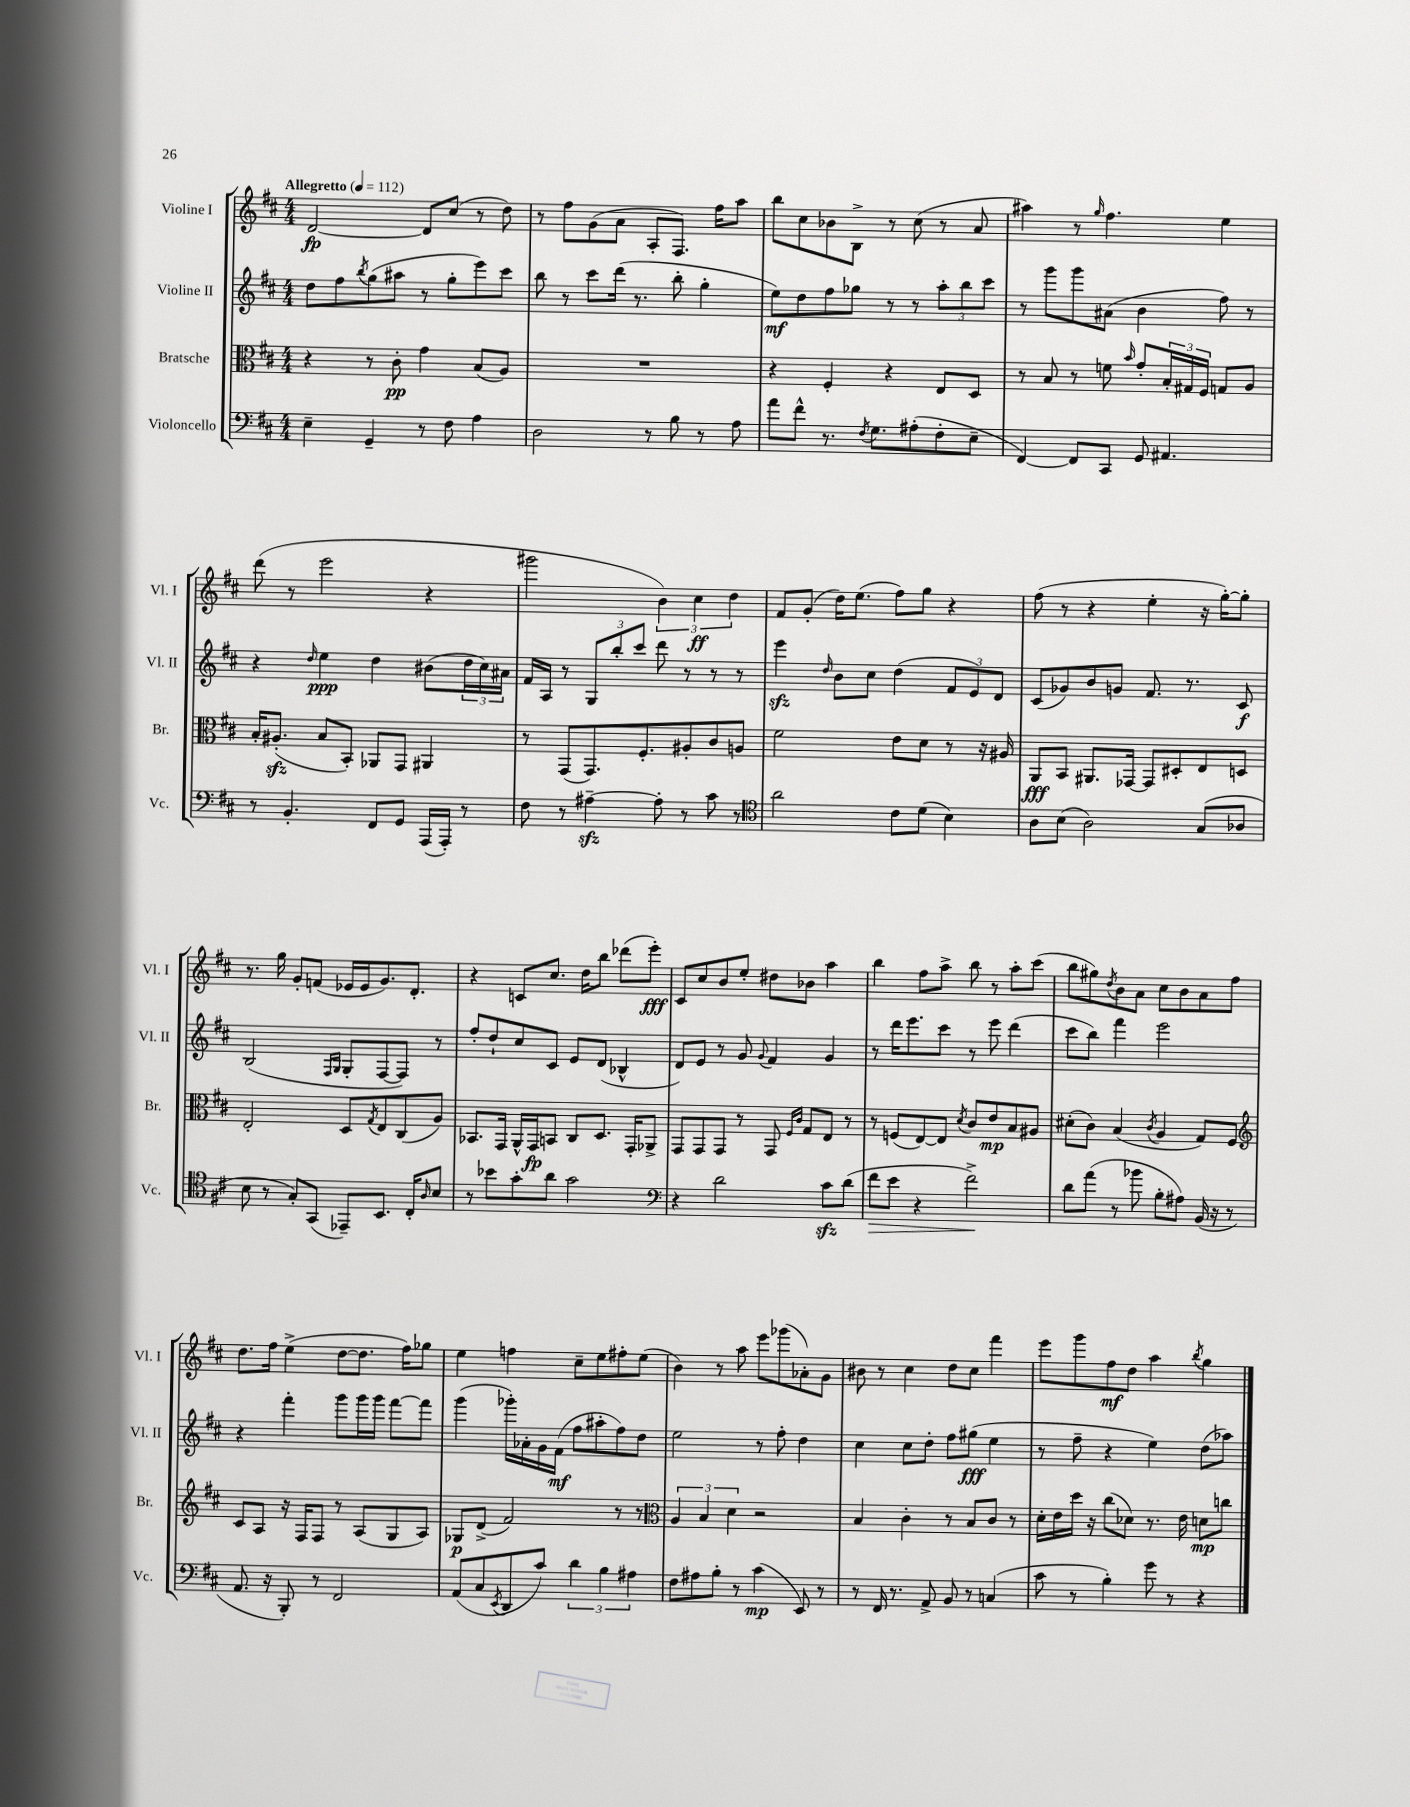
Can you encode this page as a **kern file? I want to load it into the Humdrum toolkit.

**kern	**dynam	**kern	**dynam	**kern	**dynam	**kern	**dynam
*part4	*part4	*part3	*part3	*part2	*part2	*part1	*part1
*staff4	*staff4	*staff3	*staff3	*staff2	*staff2	*staff1	*staff1
*I"Violoncello	*	*I"Bratsche	*	*I"Violine II	*	*I"Violine I	*
*I'Vc.	*	*I'Br.	*	*I'Vl. II	*	*I'Vl. I	*
*clefF4	*	*clefC3	*	*clefG2	*	*clefG2	*
*k[f#c#]	*	*k[f#c#]	*	*k[f#c#]	*	*k[f#c#]	*
*M4/4	*	*M4/4	*	*M4/4	*	*M4/4	*
*MM112	*	*MM112	*	*MM112	*	*MM112	*
=1	=1	=1	=1	=1	=1	=1	=1
!	!	!	!	!	!	!LO:TX:a:B:t=Allegretto	!
4E~\	.	4r	.	8dd\L	.	[2d/	fp
.	.	.	.	8ff#\	.	.	.
.	.	.	.	8qbb/	.	.	.
4GG~/	.	8r	.	(8gg\	.	.	.
.	.	8c#'\	pp	8aa#X\J	.	.	.
8r	.	4g\	.	8r	.	8d/L]	.
8F#\	.	.	.	8gg'\L	.	(8cc#/J	.
4A\	.	(8B/L	.	8eee\)	.	8r	.
.	.	8A/J)	.	8ccc#\J	.	8dd\)	.
=2	=2	=2	=2	=2	=2	=2	=2
2D\	.	1r	.	8bb\	.	8r	.
.	.	.	.	8r	.	8ff#\L	.
.	.	.	.	8ccc#\L	.	(8g\	.
.	.	.	.	(16ddd\Jk	.	8a\J	.
.	.	.	.	8.r	.	.	.
8r	.	.	.	.	.	8A'/L	.
8B\	.	.	.	8bb'\	.	8.F#/J)	.
8r	.	.	.	4gg'\	.	.	.
.	.	.	.	.	.	16ff#\KL	.
8A\	.	.	.	.	.	8aa\J	.
=3	=3	=3	=3	=3	=3	=3	=3
8a\L	.	4r	.	8ee\L)	mf	8bb\L	.
8f#^^\J	.	.	.	8dd\	.	8cc#\	.
8.r	.	4F#'/	.	8ff#\	.	8b-X\	.
.	.	.	.	8gg-X\J	.	8B^\J	.
8qF#/	.	.	.	.	.	.	.
8.G\L	.	.	.	.	.	.	.
.	.	4r	.	8r	.	8r	.
(8A#X'\	.	.	.	8r	.	(8cc#\	.
8F#'\	.	8E/L	.	12aa'\L	.	8r	.
.	.	.	.	12bb\	.	.	.
8E~\J	.	8D/J	.	.	.	8a/	.
.	.	.	.	12ccc#\J	.	.	.
=4	=4	=4	=4	=4	=4	=4	=4
[4FF#/)	.	8r	.	8r	.	4aa#X\)	.
.	.	8B/	.	8ggg\L	.	.	.
8FF#/L]	.	8r	.	8ggg\	.	8r	.
.	.	.	.	.	.	16qqgg/	.
8CC#/J	.	8fn\	.	(8a#X\J	.	4.ff#\	.
.	.	16qqb/	.	.	.	.	.
8GG/	.	8g'/L	.	4b\	.	.	.
4.AA#X/	.	24B'/L	.	.	.	.	.
.	.	24G#X/	.	.	.	.	.
.	.	24F#/JJ	.	.	.	.	.
.	.	8Gn/L	.	8ff#\)	.	4ee\	.
.	.	8A/J	.	8r	.	.	.
!!LO:LB:g=z
=5	=5	=5	=5	=5	=5	=5	=5
8r	.	16B'/KL	.	4r	.	(8ddd\	.
.	.	(8.A#Xzz'/J	.	.	.	.	.
4.BB'/	.	.	.	.	.	8r	.
.	.	.	.	16qqdd/	.	.	.
.	.	8B/L	.	4ee\	ppp	2eee\	.
.	.	8BB'/J)	.	.	.	.	.
8FF#/L	.	8AA-X/L	.	4dd\	.	.	.
8GG/J	.	8GG/J	.	.	.	.	.
(16AAA/LL	.	4AA#X/	.	(8b#X\L	.	4r	.
16AAA'/JJ)	.	.	.	.	.	.	.
8r	.	.	.	24dd\L	.	.	.
.	.	.	.	24cc#\)	.	.	.
.	.	.	.	24a#X\JJ	.	.	.
=6	=6	=6	=6	=6	=6	=6	=6
8F#\	.	8r	.	16f#/LL	.	2ggg#X\	.
.	.	.	.	16A/JJ	.	.	.
8r	.	(8GG/L	.	8r	.	.	.
[4A#Xzz~\	.	8.GG/)	.	12G/L	.	.	.
.	.	.	.	12bb'/	.	.	.
.	.	.	.	12ccc#/J	.	.	.
.	.	8.F#'/	.	.	.	.	.
8A#'\]	.	.	.	8ddd\	.	6b\)	.
8r	.	8A#X'/	.	8r	.	.	.
.	.	.	.	.	.	6cc#\	ff
8c#\	.	8c#/	.	8r	.	.	.
.	.	.	.	.	.	6dd\	.
8r	.	8An/J	.	8r	.	.	.
=7	=7	=7	=7	=7	=7	=7	=7
*clefC4	*	*	*	*	*	*	*
2a\	.	2f#\	.	4eeezz\	.	8f#/L	.
.	.	.	.	.	.	(8g'/J	.
.	.	.	.	16qqdd/	.	.	.
.	.	.	.	8b\L	.	16dd\KL)	.
.	.	.	.	.	.	(8.ee\J	.
.	.	.	.	8cc#\J	.	.	.
8c#\L	.	8e\L	.	(4dd\	.	8ff#\L)	.
(8d\J	.	8d\J	.	.	.	8gg\J	.
4B\)	.	8r	.	12f#/L	.	4r	.
.	.	.	.	12e/)	.	.	.
.	.	16r	.	.	.	.	.
.	.	.	.	12d/J	.	.	.
.	.	16A#X/	.	.	.	.	.
=8	=8	=8	=8	=8	=8	=8	=8
8A\L	.	8AA/L	fff	(8c#/L	.	(8ff#\	.
(8B\J	.	8BB/J	.	8g-X/)	.	8r	.
2A\)	.	8.AA#X/L	.	8b/	.	4r	.
.	.	.	.	8gn/J	.	.	.
.	.	[16GG-X/Jk	.	.	.	.	.
.	.	8GG-/L]	.	8.f#/	.	4ee'\	.
.	.	8D#X'/	.	.	.	.	.
.	.	.	.	8.r	.	.	.
(8G/L	.	8E/	.	.	.	16r	.
.	.	.	.	.	.	[16gg'\KL)	.
8A-X/J	.	8Dn/J	.	8c#/	f	8gg'\J]	.
!!LO:LB:g=z
=9	=9	=9	=9	=9	=9	=9	=9
8B\	.	2E'/	.	(2B/	.	8.r	.
8r	.	.	.	.	.	.	.
.	.	.	.	.	.	16gg\	.
8G'/L)	.	.	.	.	.	8g'/L	.
(8GG/J	.	.	.	.	.	(8fn/J	.
.	.	.	.	16qqF#/LL	.	.	.
.	.	.	.	16qqG/JJ	.	.	.
8EE-X~/L)	.	8D/L	.	8G'/L	.	16e-X/LL	.
.	.	.	.	.	.	16e-/J	.
.	.	8qG/	.	.	.	.	.
8.BB/J	.	8E/	.	[8F#/	.	8.g/)	.
.	.	(8C#/	.	8F#/J])	.	.	.
16C#'/KL	.	.	.	.	.	8.d'/J	.
16qqA/	.	.	.	.	.	.	.
8B/J	.	8A/J)	.	8r	.	.	.
=10	=10	=10	=10	=10	=10	=10	=10
8r	.	8.BB-X/L	.	8ff#'/L	.	4r	.
8b-X\L	.	.	.	8dd`/	.	.	.
.	.	16GG/Jk	.	.	.	.	.
8g'\	.	16AA^^/LL	.	8cc#/	.	8cn/L	.
.	.	16GG/J	fp	.	.	.	.
8a\J	.	8BBn/J	.	8c#/J	.	8.cc#/J	.
2g\	.	8C#/L	.	8e/L	.	.	.
.	.	.	.	.	.	16dd\KL	.
.	.	8.D/J	.	(8d/J	.	8bb\J	.
.	.	.	.	4B-X^^/	.	(8ddd-X\L	.
.	.	16GG'/KL	.	.	.	.	.
.	.	8AA-X^/J	.	.	.	8eee'\J)	fff
=11	=11	=11	=11	=11	=11	=11	=11
*clefF4	*	*	*	*	*	*	*
4r	.	8GG/L	.	8d/L)	.	8c#/L	.
.	.	8GG/	.	8e/J	.	8cc#/	.
2d\	.	8GG/J	.	8r	.	8b/	.
.	.	8r	.	8g/	.	8ee'/J	.
.	.	.	.	8qqg/	.	.	.
.	.	8GG/	.	4f#/	.	8dd#X\L	.
.	.	16qqF#/LL	.	.	.	.	.
.	.	16qqc#/JJ	.	.	.	.	.
.	.	8G/L	.	.	.	8b-X\J	.
8c#zz\L	.	8E/J	.	4g/	.	4aa\	.
(8d\J	.	8r	.	.	.	.	.
=12	=12	=12	=12	=12	=12	=12	=12
!	!LO:HP:b	!	!	!	!	!	!
8f#\L	>	8r	.	8r	.	4bb\	.
8e\J	.	(8Fn/L	.	16ddd\KL	.	.	.
.	.	.	.	8.eee\	.	.	.
4r	.	[8E/)	.	.	.	8ff#\L	.
.	.	8E/J]	.	8ccc#\J	.	8aa^\J	.
.	.	8qd/	.	.	.	.	.
2f#^\)	.	8c#/L	.	8r	.	8bb\	.
.	.	8e/	mp	8eee\	.	8r	.
.	.	8B/	.	(4ddd\	.	8aa'\L	.
.	.	8A#X/J	.	.	.	(8ccc#\J	.
.	]	.	.	.	.	.	.
=13	=13	=13	=13	=13	=13	=13	=13
8d\L	.	(8d#X'\L	.	8ccc#\L	.	8bb\L	.
(8a\J	.	8c#\J)	.	8bb\J)	.	8gg#X\)	.
.	.	.	.	.	.	8qdd/	.
8r	.	(4B/	.	4fff#\	.	8b\	.
8b-X\	.	.	.	.	.	8a\J	.
.	.	8qc#/	.	.	.	.	.
8B'\L	.	4A/	.	2eee\	.	8cc#\L	.
8A#X\J)	.	.	.	.	.	8b\	.
(16BB/	.	8G/L)	.	.	.	8a\	.
16r	.	.	.	.	.	.	.
8r	.	8F#/J	.	.	.	8ff#\J	.
!!LO:LB:g=z
=14	=14	=14	=14	=14	=14	=14	=14
*	*	*clefG2	*	*	*	*	*
8.AA/	.	8c#/L	.	4r	.	8.dd\L	.
.	.	8A/J	.	.	.	.	.
16r	.	.	.	.	.	16ff#\Jk	.
8BBB'/)	.	16r	.	4fff#'\	.	(4ee^\	.
.	.	16F#/KL	.	.	.	.	.
8r	.	8F#/J	.	.	.	.	.
2FF#/	.	8r	.	8ggg\L	.	[8dd\L	.
.	.	(8A/L	.	16ggg\L	.	8.dd\J]	.
.	.	.	.	16ggg\JJ	.	.	.
.	.	8G/	.	[8fff#\L	.	.	.
.	.	.	.	.	.	16ff#\KL)	.
.	.	8A/J)	.	8fff#\J]	.	8gg-X\J	.
=15	=15	=15	=15	=15	=15	=15	=15
(8AA/L	.	8G-X/L	p	(4ggg\	.	4ee\	.
8C#/	.	(8d^/J	.	.	.	.	.
8qEE/	.	.	.	.	.	.	.
8DD/	.	2f#/)	.	16ggg-X'\LL)	.	4ffn\	.
.	.	.	.	16a-X'\	.	.	.
8c#/J)	.	.	.	16g\	.	.	.
.	.	.	.	(16f#\JJ	mf	.	.
6d\	.	.	.	8ff#\L	.	8cc#~\L	.
.	.	.	.	8aa#X'\	.	8ee\	.
6B\	.	.	.	.	.	.	.
.	.	8r	.	8ff#\)	.	8ff#X'\	.
6A#X\	.	.	.	.	.	.	.
.	.	8r	.	8dd\J	.	(8ee\J	.
=16	=16	=16	=16	=16	=16	=16	=16
*	*	*clefC3	*	*	*	*	*
8F#\L	.	6A/	.	2ee\	.	4b\)	.
8A#X\	.	.	.	.	.	.	.
.	.	6B/	.	.	.	.	.
8B'\J	.	.	.	.	.	8r	.
.	.	6d\	.	.	.	.	.
8r	.	.	.	.	.	8aa\	.
(4c#\	mp	2r	.	8r	.	8eee\L	.
.	.	.	.	8ff#'\	.	(8ggg-X\	.
8EE/)	.	.	.	4dd\	.	8a-X'\)	.
8r	.	.	.	.	.	8g\J	.
=17	=17	=17	=17	=17	=17	=17	=17
8r	.	4B/	.	4cc#\	.	8b#X\	.
16FF#/	.	.	.	.	.	8r	.
8.r	.	.	.	.	.	.	.
.	.	4c#'\	.	8cc#\L	.	4cc#\	.
8AA^/	.	.	.	8dd'\J	.	.	.
8BB/	.	8r	.	8ff#\L	.	8dd\L	.
8r	.	8B/L	.	(8gg#X\J	fff	8cc#\J	.
(4Cn/	.	8c#/J	.	4ee\	.	4fff#\	.
.	.	8r	.	.	.	.	.
=18	=18	=18	=18	=18	=18	=18	=18
8c#\	.	16d'\LL	.	8r	.	8eee\L	.
.	.	16e\	.	.	.	.	.
8r	.	16dd\JJ	.	8ff#~\	.	8ggg\	.
.	.	16r	.	.	.	.	.
4B'\)	.	(8cc#\L	.	4r	.	8ff#\	mf
.	.	8d-X\J)	.	.	.	8dd\J	.
8g\	.	8.r	.	4ee\)	.	4aa\	.
8r	.	.	.	.	.	.	.
.	.	16e\	.	.	.	.	.
.	.	.	.	.	.	8qbb/	.
4r	.	8dn\L	mp	(8dd\L	.	4gg\	.
.	.	8ccn\J	.	8aa-X\J)	.	.	.
==	==	==	==	==	==	==	==
*-	*-	*-	*-	*-	*-	*-	*-
